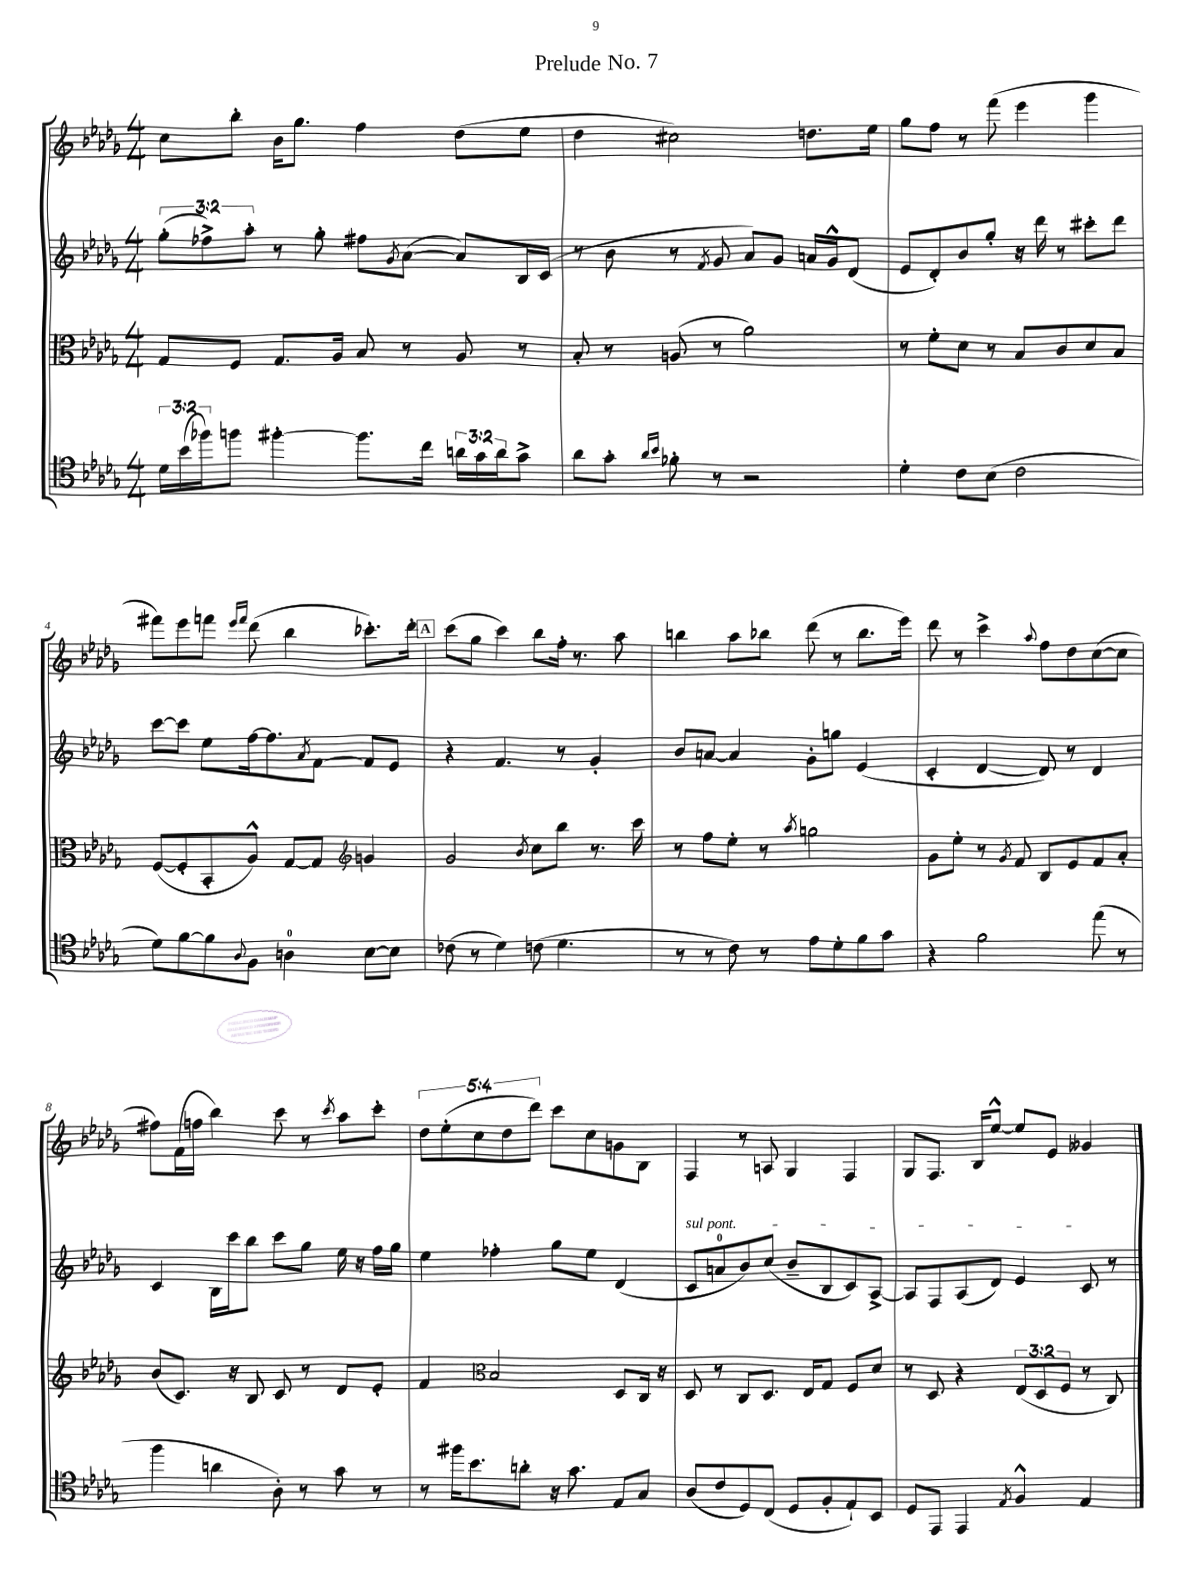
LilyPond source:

\header { title = "Prelude No. 7" }
<<
\new StaffGroup <<
\new Staff = "s0" {
    \clef treble \key des \major \numericTimeSignature \time 4/4 \override Staff.TupletNumber.text = #tuplet-number::calc-fraction-text
    c''8 bes''8-. bes'16 ges''8. f''4 des''8( ees''8 |
    des''4 cis''2) d''8. ees''16 |
    ges''8 f''8 r8 f'''8( ees'''4 ges'''4 |
    fis'''8) ees'''8 f'''8 \grace { ees'''16 f'''16 } des'''8( bes''4 ces'''8.-.) des'''16-. |
    \mark \markup { \box "A" } c'''8( ges''8 c'''4) bes''8 f''16-. r8. aes''8 |
    b''4 aes''8 bes''8 des'''8( r8 bes''8. ees'''16) |
    des'''8 r8 c'''4-> \appoggiatura { aes''8 } f''8 des''8 c''8~( c''8 |
    fis''8) f'16( f''16 bes''4) c'''8 r8 \acciaccatura { c'''8 } aes''8 c'''8-. |
    \tuplet 5/4 { des''8 ees''8-.( c''8 des''8 des'''8) } c'''8 c''8 g'8 bes8 |
    f4 r8 a8 ges4 f4 |
    ges8 f8. bes16 ees''8~-^ ees''8 ees'8 geses'4 \bar "|." |
}
\new Staff = "s1" {
    \clef treble \key des \major \numericTimeSignature \time 4/4 \override Staff.TupletNumber.text = #tuplet-number::calc-fraction-text
    \tuplet 3/2 { ges''8-.( fes''8->) aes''8-. } r8 ges''8-. fis''8 \acciaccatura { ges'8 } aes'8~( aes'8) bes16 c'16( |
    r8 bes'8 r8 \acciaccatura { f'8 } ges'8 aes'8) ges'8 a'16 ges'16-^ des'8( |
    ees'8 des'8-.) bes'8 ges''8-. r16 des'''16 r8 cis'''8-. des'''8 |
    c'''8~ c'''8 ees''8 f''16~ f''8. \acciaccatura { aes'8 } f'8~ f'8 ees'8 |
    \mark \markup { \box "A" } r4 f'4. r8 ges'4-. |
    bes'8 a'8~ a'4 ges'8-. g''8 ees'4( |
    c'4-. des'4~ des'8) r8 des'4 |
    c'4 bes16 c'''16 bes''8 c'''8 ges''8 ees''16 r16 f''16 ges''16 |
    ees''4 fes''4-. ges''8 ees''8 des'4( |
    \once \override TextSpanner.bound-details.left.text = \markup { \italic "sul pont." } c'8\startTextSpan a'8-0 bes'8) c''8( bes'8-- bes8 c'8) aes8~-> |
    aes8 f8 aes8( des'8) ees'4 c'8\stopTextSpan r8 \bar "|." |
}
\new Staff = "s2" {
    \clef alto \key des \major \numericTimeSignature \time 4/4 \override Staff.TupletNumber.text = #tuplet-number::calc-fraction-text
    ges8 f8 ges8. aes16 bes8 r8 aes8 r8 |
    bes8-. r8 a8( r8 aes'2) |
    r8 f'8-. des'8 r8 bes8 c'8 des'8 bes8 |
    f8~( f8-. bes,8-. aes8-^) ges8~ ges8 \clef treble g'4 |
    \mark \markup { \box "A" } ges'2 \acciaccatura { bes'8 } c''8 bes''8 r8. c'''16 |
    r8 f''8 ees''8-. r8 \acciaccatura { aes''8 } g''2 |
    ges'8 ees''8-. r8 \acciaccatura { ges'8 } f'8 bes8 ees'8 f'8 aes'8-. |
    bes'8( c'8.) r16 bes8 c'8 r8 des'8 ees'8-. |
    f'4 \clef alto bes2 des8 c16 r16 |
    des8 r8 c8 des8. ees16 ges8 f8 des'8 |
    r8 des8 r4 \tuplet 3/2 { ees8( des8 f8 } r8 c8) \bar "|." |
}
\new Staff = "s3" {
    \clef tenor \key des \major \numericTimeSignature \time 4/4 \override Staff.TupletNumber.text = #tuplet-number::calc-fraction-text
    \tuplet 3/2 { des'16 bes'16( fes''16) } f''8 fis''4~-. fis''8. c''16 \tuplet 3/2 { a'16 ges'16 a'16 } ges'8-> |
    aes'8 ges'8-. \grace { aes'16 bes'16 } fes'8-. r8 r2 |
    des'4-. c'8 bes8( c'2 |
    des'8) f'8~ f'8 \appoggiatura { aes8 } f8 a4-0 bes8~ bes8 |
    \mark \markup { \box "A" } ces'8( r8 des'4) c'8( des'4. |
    r8 r8 c'8) r8 ees'8 des'8-. f'8 ges'8 |
    r4 f'2 ees''8( r8 |
    f''4 a'4 aes8-.) r8 ges'8 r8 |
    r8 fis''16 bes'8. a'8-. r16 ges'8. ees8 ges8 |
    aes8( c'8 des8) c8( des8 f8-. ees8-!) bes,8 |
    des8 ees,8 ees,4 \acciaccatura { ees8 } f4-^ ees4 \bar "|." |
}
>>
>>
